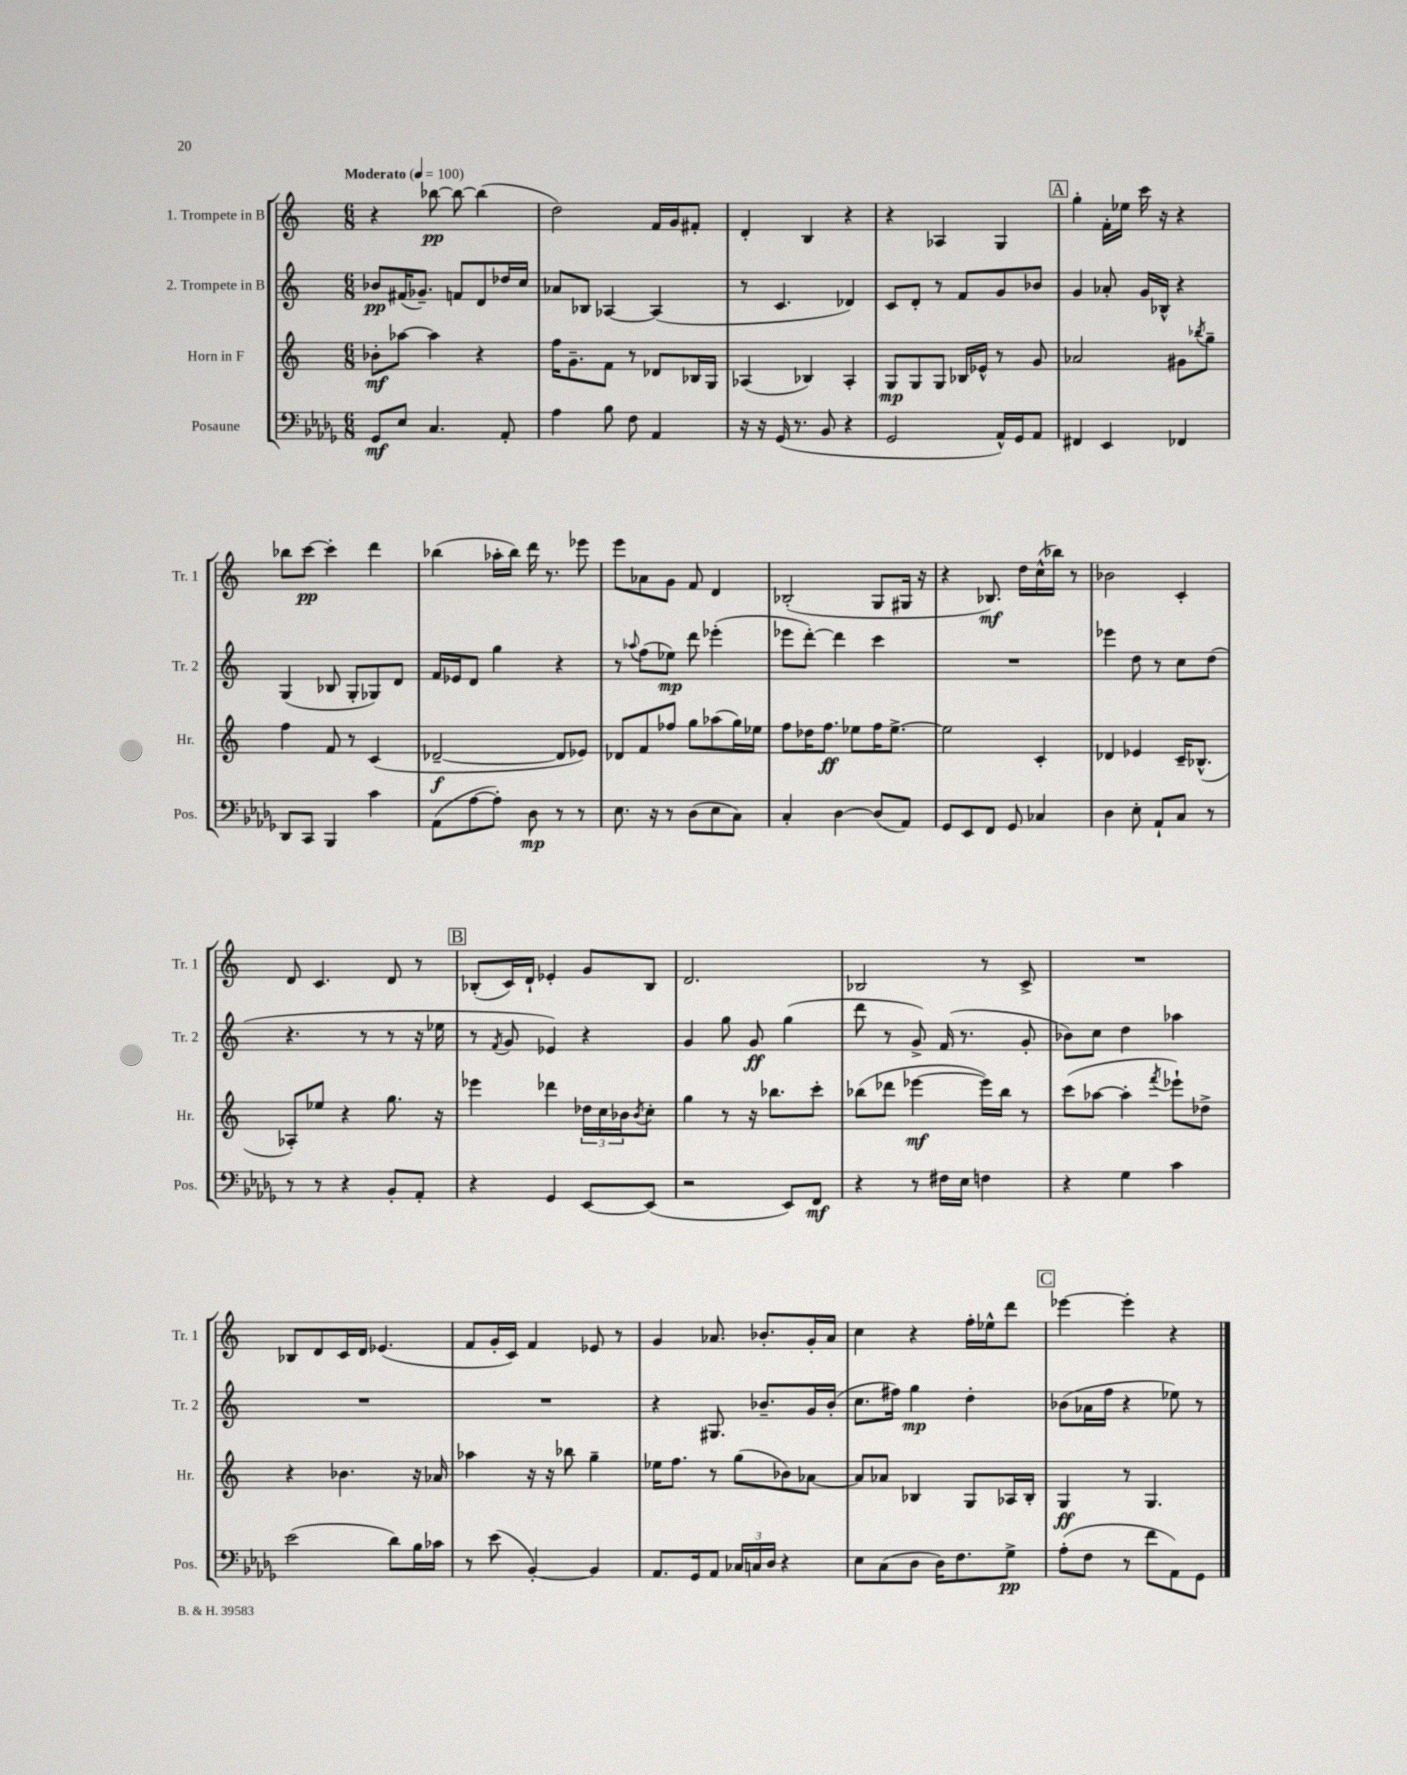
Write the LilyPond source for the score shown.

<<
\new StaffGroup <<
\new Staff = "s0" \with { instrumentName = "1. Trompete in B" shortInstrumentName = "Tr. 1" } {
    \clef treble \key c \major \numericTimeSignature \time 6/8 \tempo "Moderato" 4 = 100
    r4 bes''8~\pp bes''8~ bes''4( |
    d''2) f'16 g'16 fis'8-. |
    d'4-. b4 r4 |
    r4 aes4 g4 |
    \mark \markup { \box "A" } g''4-. f'16-. ees''16 c'''16 r16 r4 |
    bes''8 c'''8~\pp c'''4-. d'''4 |
    bes''4( aes''16-. bes''16) d'''16 r8. ees'''8 |
    e'''8 aes'8 g'8 f'8 d'4 |
    bes2-.( g8 gis16 r16 |
    r4 bes8.\mf) d''16 c''16-^( bes''16) r8 |
    bes'2 c'4-. |
    d'8 c'4. d'8 r8 |
    \mark \markup { \box "B" } bes8-.( c'16) d'16-! ees'4-. g'8 bes8 |
    d'2. |
    bes2 r8 c'8-> |
    R2. |
    bes8 d'8 c'16 d'16 ees'4.( |
    f'8 g'16-. c'16) f'4 ees'8 r8 |
    g'4 aes'8. bes'8.-. g'16-. aes'16 |
    c''4 r4 f''16-. ees''16-^ d'''8 |
    \mark \markup { \box "C" } ees'''4~ ees'''4-. r4 \bar "|." |
}
\new Staff = "s1" \with { instrumentName = "2. Trompete in B" shortInstrumentName = "Tr. 2" } {
    \clef treble \key c \major \numericTimeSignature \time 6/8
    bes'8\pp fis'16( ges'8.--) f'8 d'8 des''16 c''16 |
    aes'8 bes8 aes4~ aes4( |
    r8 c'4. des'4) |
    c'8 d'8-. r8 f'8 g'8 bes'8 |
    \mark \markup { \box "A" } g'4 aes'8-. g'16 bes16-^ r4 |
    g4( bes8 g8-. ges8) d'8 |
    f'16 ees'16 d'8 g''4 r4 |
    r8 \appoggiatura { aes''8 } f''8( ees''8\mp) d'''8 ees'''4-.( |
    ees'''8 d'''8~-.) d'''4 c'''4 |
    R2. |
    ees'''4 d''8 r8 c''8 d''8( |
    r4. r8 r8 r16 ees''16 |
    \mark \markup { \box "B" } r8 \acciaccatura { f'8 } g'8 ees'4) r4 |
    g'4 g''8 g'8\ff g''4( |
    d'''8 r8 g'8->) f'16( r8. g'8-. |
    bes'8) c''8 d''4 aes''4 |
    R2. |
    R2. |
    r4 gis8. bes'8.-- g'16 bes'16-.( |
    c''8. fis''16) g''4\mp d''4-. |
    \mark \markup { \box "C" } bes'8( aes'16 f''16 r4 ees''8) r8 \bar "|." |
}
\new Staff = "s2" \with { instrumentName = "Horn in F" shortInstrumentName = "Hr." } {
    \clef treble \key c \major \numericTimeSignature \time 6/8
    bes'8-.\mf aes''8~ aes''4 r4 |
    f''16 g'8.-- f'8 r8 des'8 bes16 g16 |
    aes4( bes4) aes4-. |
    g8\mp g8 g8 bes16 ees'16-^ r8 g'8 |
    \mark \markup { \box "A" } aes'2 gis'8 \acciaccatura { bes''8 } g''8-- |
    f''4 f'8 r8 c'4( |
    des'2~--\f des'8 ees'8) |
    des'8 f'8 fes''8 g''8 aes''8( g''16) ees''16 |
    f''8 des''16 f''8.\ff ees''8 f''16 ees''8.~-> |
    ees''2 c'4-. |
    des'4 ees'4 c'16-- bes8.-^( |
    aes8-.) ees''8 r4 g''8. r16 |
    \mark \markup { \box "B" } ees'''4 des'''4 \tuplet 3/2 { des''16 c''16 bes'16 } \acciaccatura { bes'8 } c''8-. |
    g''4 r8 r16 bes''8. c'''8-. |
    bes''8( des'''8 ees'''4~\mf ees'''16) bes''16 r8 |
    c'''8( aes''8~ aes''4-. \acciaccatura { f'''8 } ees'''8-!) des''8-> |
    r4 bes'4. r16 aes'16 |
    aes''4 r16 r16 bes''8 g''4-- |
    ees''16 f''8. r8 g''8( bes'8) aes'8~ |
    aes'8 aes'8 bes4 g8 aes16 bes16-. |
    \mark \markup { \box "C" } g4\ff r8 g4. \bar "|." |
}
\new Staff = "s3" \with { instrumentName = "Posaune" shortInstrumentName = "Pos." } {
    \clef bass \key des \major \numericTimeSignature \time 6/8
    ges,8\mf ees8 c4. aes,8-. |
    aes4 bes8 f8 aes,4 |
    r16 r16 ges,16( r8. bes,8 r4 |
    ges,2 aes,16-^) ges,16 aes,8 |
    \mark \markup { \box "A" } fis,4 ees,4 fes,4 |
    des,8 c,8 bes,,4 c'4 |
    aes,8( aes8~ aes8-.) des8\mp r8 r8 |
    ees8. r16 r8 des8( ees8 c8) |
    c4-. des4~ des8( aes,8) |
    ges,8 ees,8 f,8 ges,8 ces4 |
    des4 ees8-. aes,8-! c8 r8 |
    r8 r8 r4 bes,8-. aes,8-. |
    \mark \markup { \box "B" } r4 ges,4 ees,8~ ees,8( |
    r2 ees,8) f,8\mf |
    r4 r8 fis16 ees16 f4 |
    r4 ges4 c'4 |
    ees'2( des'8) bes16 ces'16 |
    r8 ees'8( bes,4~-.) bes,4 |
    aes,8. ges,16 aes,8 \tuplet 3/2 { ces16 c16 des16 } r4 |
    ees8 c8( des8 des16) f8. ges8->\pp |
    \mark \markup { \box "C" } aes8-.( f8 r8 f'8 aes,8) ges,8 \bar "|." |
}
>>
>>
\layout { \context { \Score \remove "Bar_number_engraver" } }
